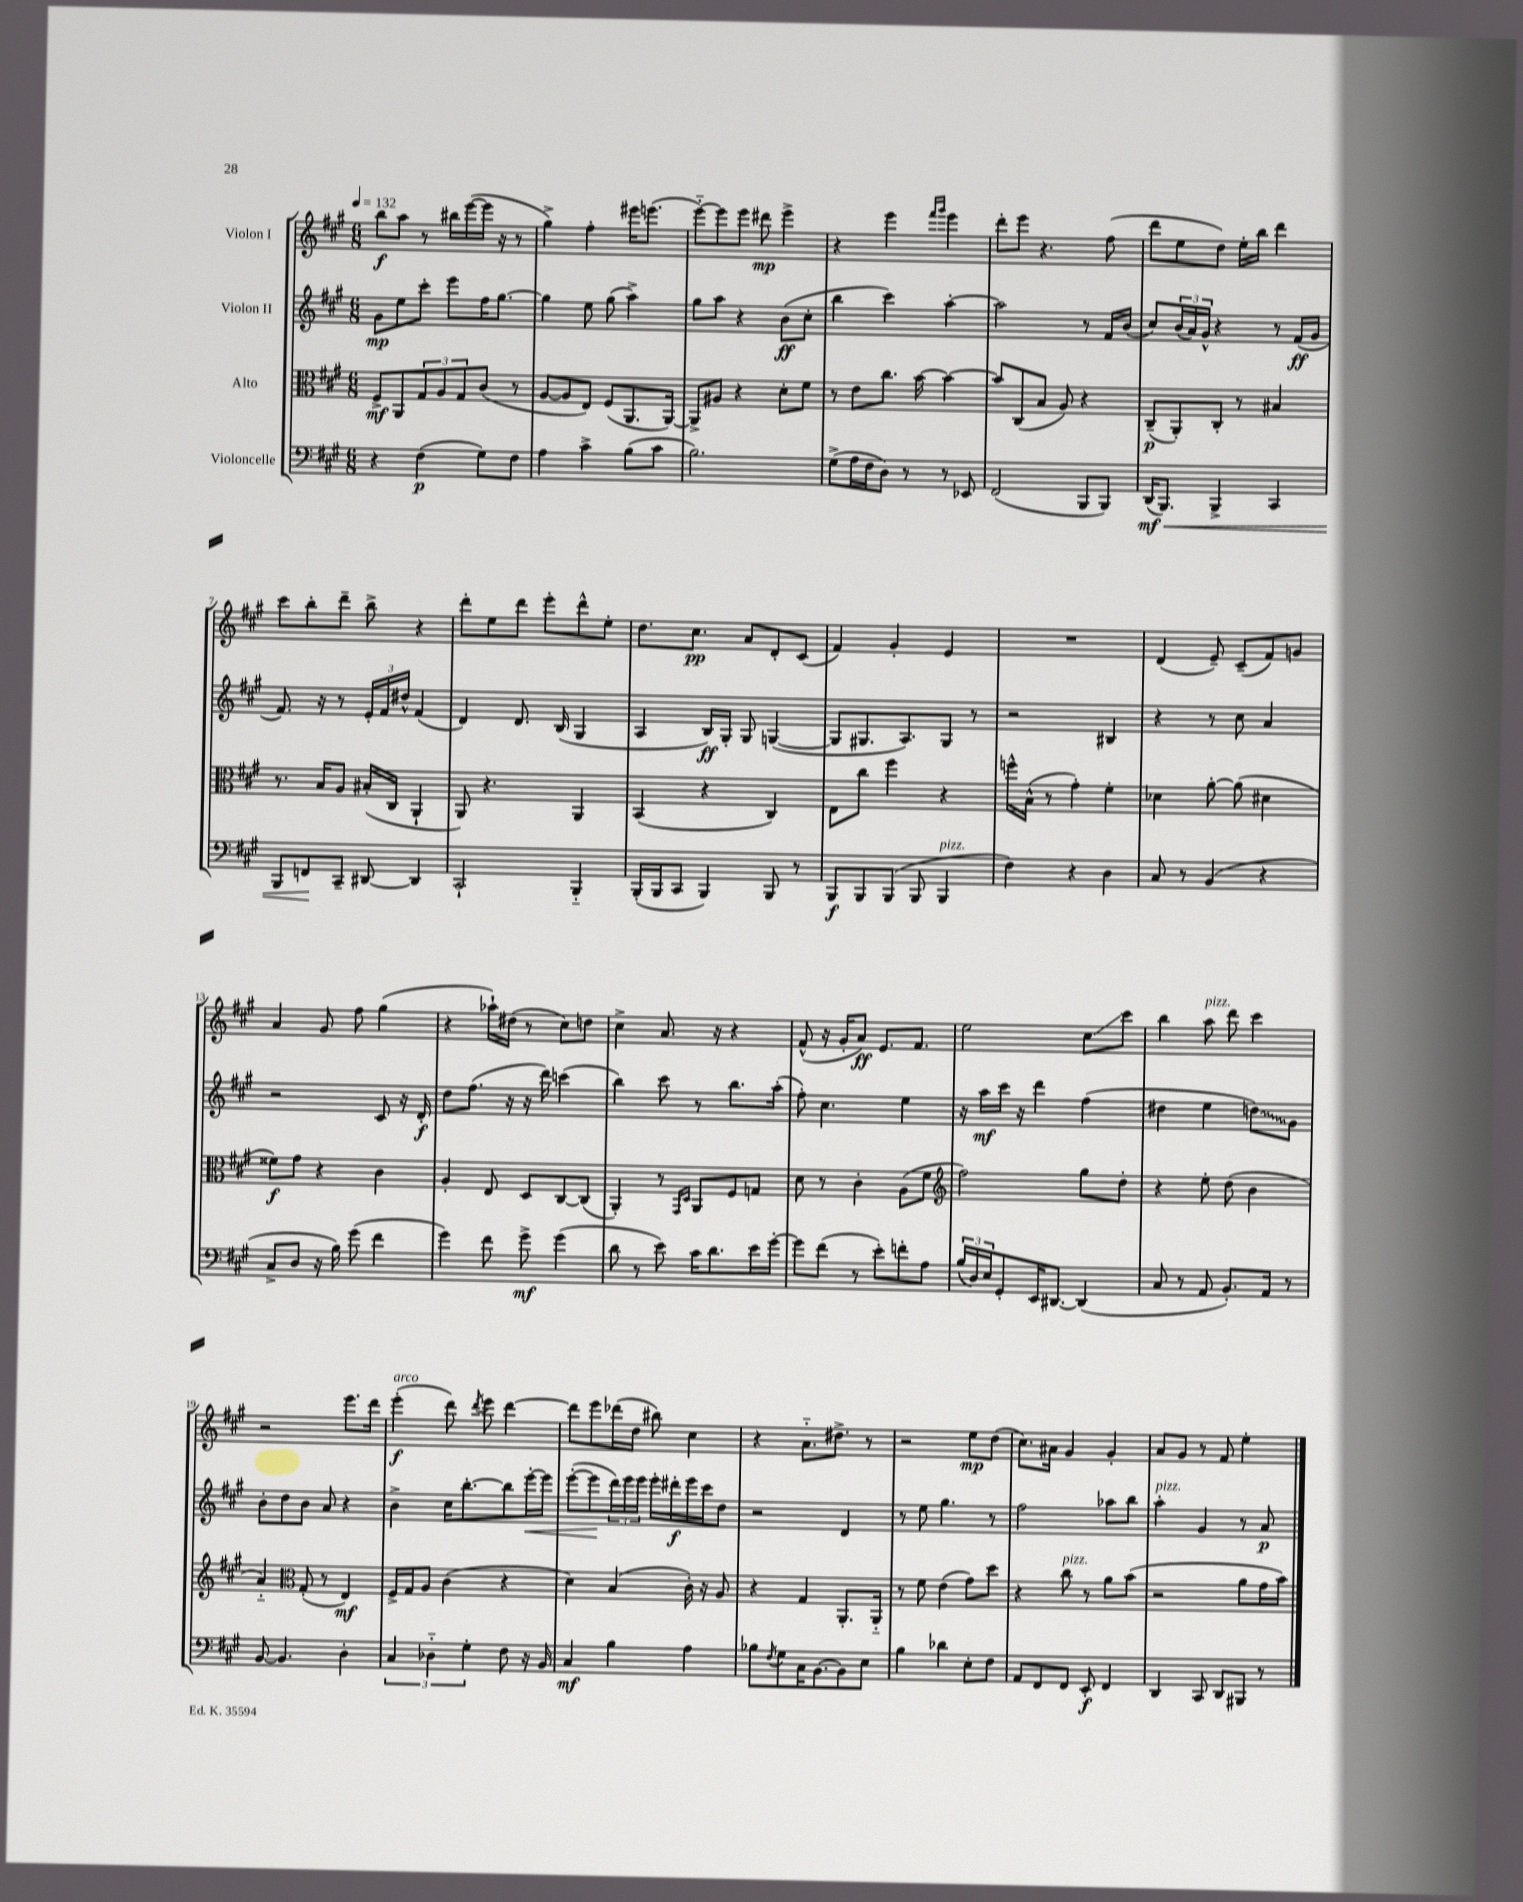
<<
\new StaffGroup <<
\new Staff = "s0" \with { instrumentName = "Violon I" } {
    \clef treble \key a \major \numericTimeSignature \time 6/8 \tempo 4 = 132
    b''8\f a''8 r8 bis''16 e'''16~( e'''16 r16 r8 |
    gis''4->) fis''4-. eis'''16 e'''8.( |
    e'''8~-_) e'''8 e'''8 dis'''8\mp e'''4-> |
    r4 e'''4 \grace { fis'''16 gis'''16 } e'''4 |
    d'''8-. e'''8 r4. fis''8( |
    d'''8 e''8 d''8) e''16-. b''16 d'''4 |
    cis'''8 b''8-. d'''8-- b''8-> r4 |
    d'''8-. e''8 d'''8 e'''8-. d'''8-^ e''8-. |
    d''8. cis''8.\pp a'8 d'8-. cis'8( |
    fis'4) gis'4-. e'4 |
    R2. |
    d'4( e'8--) cis'8--( fis'8) g'8 |
    a'4 gis'8 fis''8 gis''4( |
    r4 aes''16-!) dis''16( r8 cis''8) d''8 |
    cis''4-> a'8. r16 r4 |
    fis'8-^( r16 gis'16-. a'8\ff) e'8. fis'8. |
    e''2 cis''8\glissando cis'''8 |
    b''4 a''8^\markup { \italic "pizz." } d'''8 cis'''4 |
    r2 e'''8. d'''16 |
    e'''4-.\f^\markup { \italic "arco" }( d'''8) \acciaccatura { d'''8 } e'''8 d'''4~ |
    d'''8 e'''8 des'''16( d''16 bis''8) cis''4 |
    r4 a'8.-_ dis''8.-> r8 |
    r2 e''8\mp d''8( |
    cis''8.) ais'16 gis'4 gis'4-. |
    a'8 gis'8 r8 fis'8 e''4-. \bar "|." |
}
\new Staff = "s1" \with { instrumentName = "Violon II" } {
    \clef treble \key a \major \numericTimeSignature \time 6/8
    gis'8\mp e''8 cis'''8-. e'''8 fis''16 gis''8.~ |
    gis''4 e''8 gis''8( a''4->) |
    gis''8 a''8 r4 b'8\ff( cis''8-. |
    b''4 cis'''4) a''4~-. |
    a''2 r8 fis'16 b'16( |
    cis''8) \tuplet 3/2 { b'16( a'16) gis'16-^ } r4 r8 fis'16\ff( gis'16 |
    fis'8.) r16 r8 \tuplet 3/2 { e'16-. fis'16 dis''16-^ } fis'4( |
    d'4) d'8. b16( gis4 |
    a4 b16\ff) gis16-. gis8 g4~( |
    g8 gis8. a8.) gis8 r8 |
    r2 bis4 |
    r4 r8 cis''8 a'4 |
    r2 cis'8 r16 d'16-.\f |
    d''8 fis''8.( r16 r16 d'''16) c'''4( |
    b''4) cis'''8 r8 b''8. a''16-.( |
    fis''8-.) cis''4. e''4 |
    r16 a''16\mf cis'''16 r16 d'''4 fis''4( |
    dis''4 e''4 \once \override Glissando.style = #'zigzag d''8\glissando) gis'8 |
    b'8-. d''8 b'8 a'8 r4 |
    b'4-> cis''16 b''8.~-. b''8 e'''16~-.\< e'''16 |
    e'''8~-.( e'''8\! \tuplet 3/2 { d'''16) e'''16 e'''16 } e'''16-. dis'''16-.\f e'''16 cis'''16 d''8 |
    r2 d'4 |
    r8 e''8 gis''4. r8 |
    fis''2 aes''8 b''8 |
    a''4-.^\markup { \italic "pizz." } gis'4 r8 a'8\p \bar "|." |
}
\new Staff = "s2" \with { instrumentName = "Alto" } {
    \clef alto \key a \major \numericTimeSignature \time 6/8
    fis8->\mf a,8 \tuplet 3/2 { gis8 a8 gis8 } cis'8( r8 |
    a8~ a8 e8) fis8( a,8. a,16~) |
    a,8-> ais8 r4 d'8-. fis'8 |
    r8 e'8 cis''8. b'16~ b'4~ |
    b'8 cis8( b8 a8) r4 |
    cis8--\p( a,8-.) cis8-. r8 bis4 |
    r8. b16 a8 bis16-.( cis16 a,4-! |
    a,8) r4. a,4 |
    b,4( r4 cis4) |
    e8 cis''8 fis''4 r4 |
    f''16-^ b16-^( r8 gis'4-.) fis'4-. |
    des'4 a'8~-. a'8( dis'4 |
    fisis'8\f) gis'8 r4 cis'4 |
    a4-. e8 d8 cis8~ cis8( |
    a,4-.) r8 \grace { gis,16 d16 } a,8 fis8 g8 |
    d'8 r8 cis'4-. a8( fis'8 |
    \clef treble fis''2) gis''8 d''8-. |
    r4 e''8-. d''8( b'4 |
    a'4-_) \clef alto gis8-.( r8 e4\mf) |
    fis16-> gis16 a8 cis'4( r4 |
    d'4) b4( cis'16-.) r16 a8 |
    r4 gis4 a,8.-. a,16-_ |
    r8 fis'8 e'4( gis'8) d''8 |
    r4 cis''8^\markup { \italic "pizz." } r8 a'8 b'8( |
    r2 a'8 gis'16 b'16) \bar "|." |
}
\new Staff = "s3" \with { instrumentName = "Violoncelle" } {
    \clef bass \key a \major \numericTimeSignature \time 6/8
    r4 fis4\p( gis8) fis8 |
    a4 cis'4-> b8( cis'8 |
    b2.) |
    gis8->( a16 fis16 d8) r8 r8 ees,8 |
    fis,2( b,,8 b,,8) |
    d,16\mf\<( b,,8.) b,,4-> cis,4 |
    b,,8 f,8\! cis,8-- dis,8~ dis,4 |
    cis,2-! b,,4-_ |
    b,,16-.( b,,16 cis,8 b,,4) b,,8 r8 |
    b,,8\f b,,8 b,,8( b,,8 b,,4^\markup { \italic "pizz." } |
    fis4) r4 d4 |
    cis8 r8 b,4( r4 |
    cis8-> d8 r16 b16) gis'8( fis'4 |
    gis'4) fis'8 gis'8->\mf gis'4( |
    d'8 r8 e'8) cis'16 d'8. e'16 gis'16~-. |
    gis'8 fis'8( r8 e'8-.) f'8-. a8 |
    \tuplet 3/2 { b16( d16) e16 } gis,8-. e,16 dis,8.~ dis,4( |
    cis8 r8 a,8 b,8.-.) a,16 r8 |
    b,8~ b,4. d4-. |
    \tuplet 3/2 { cis4 des4-_ gis4-. } fis8 r16 b,16 |
    cis4\mf b4 a4 |
    bes8 \acciaccatura { fis8 } gis8 cis16 b,8.~ b,8 e8 |
    b4 des'4 e8-. fis8 |
    a,8 fis,8 fis,8 e,8-.\f fis,4 |
    d,4 cis,8 d,8 bis,,8 r8 \bar "|." |
}
>>
>>
